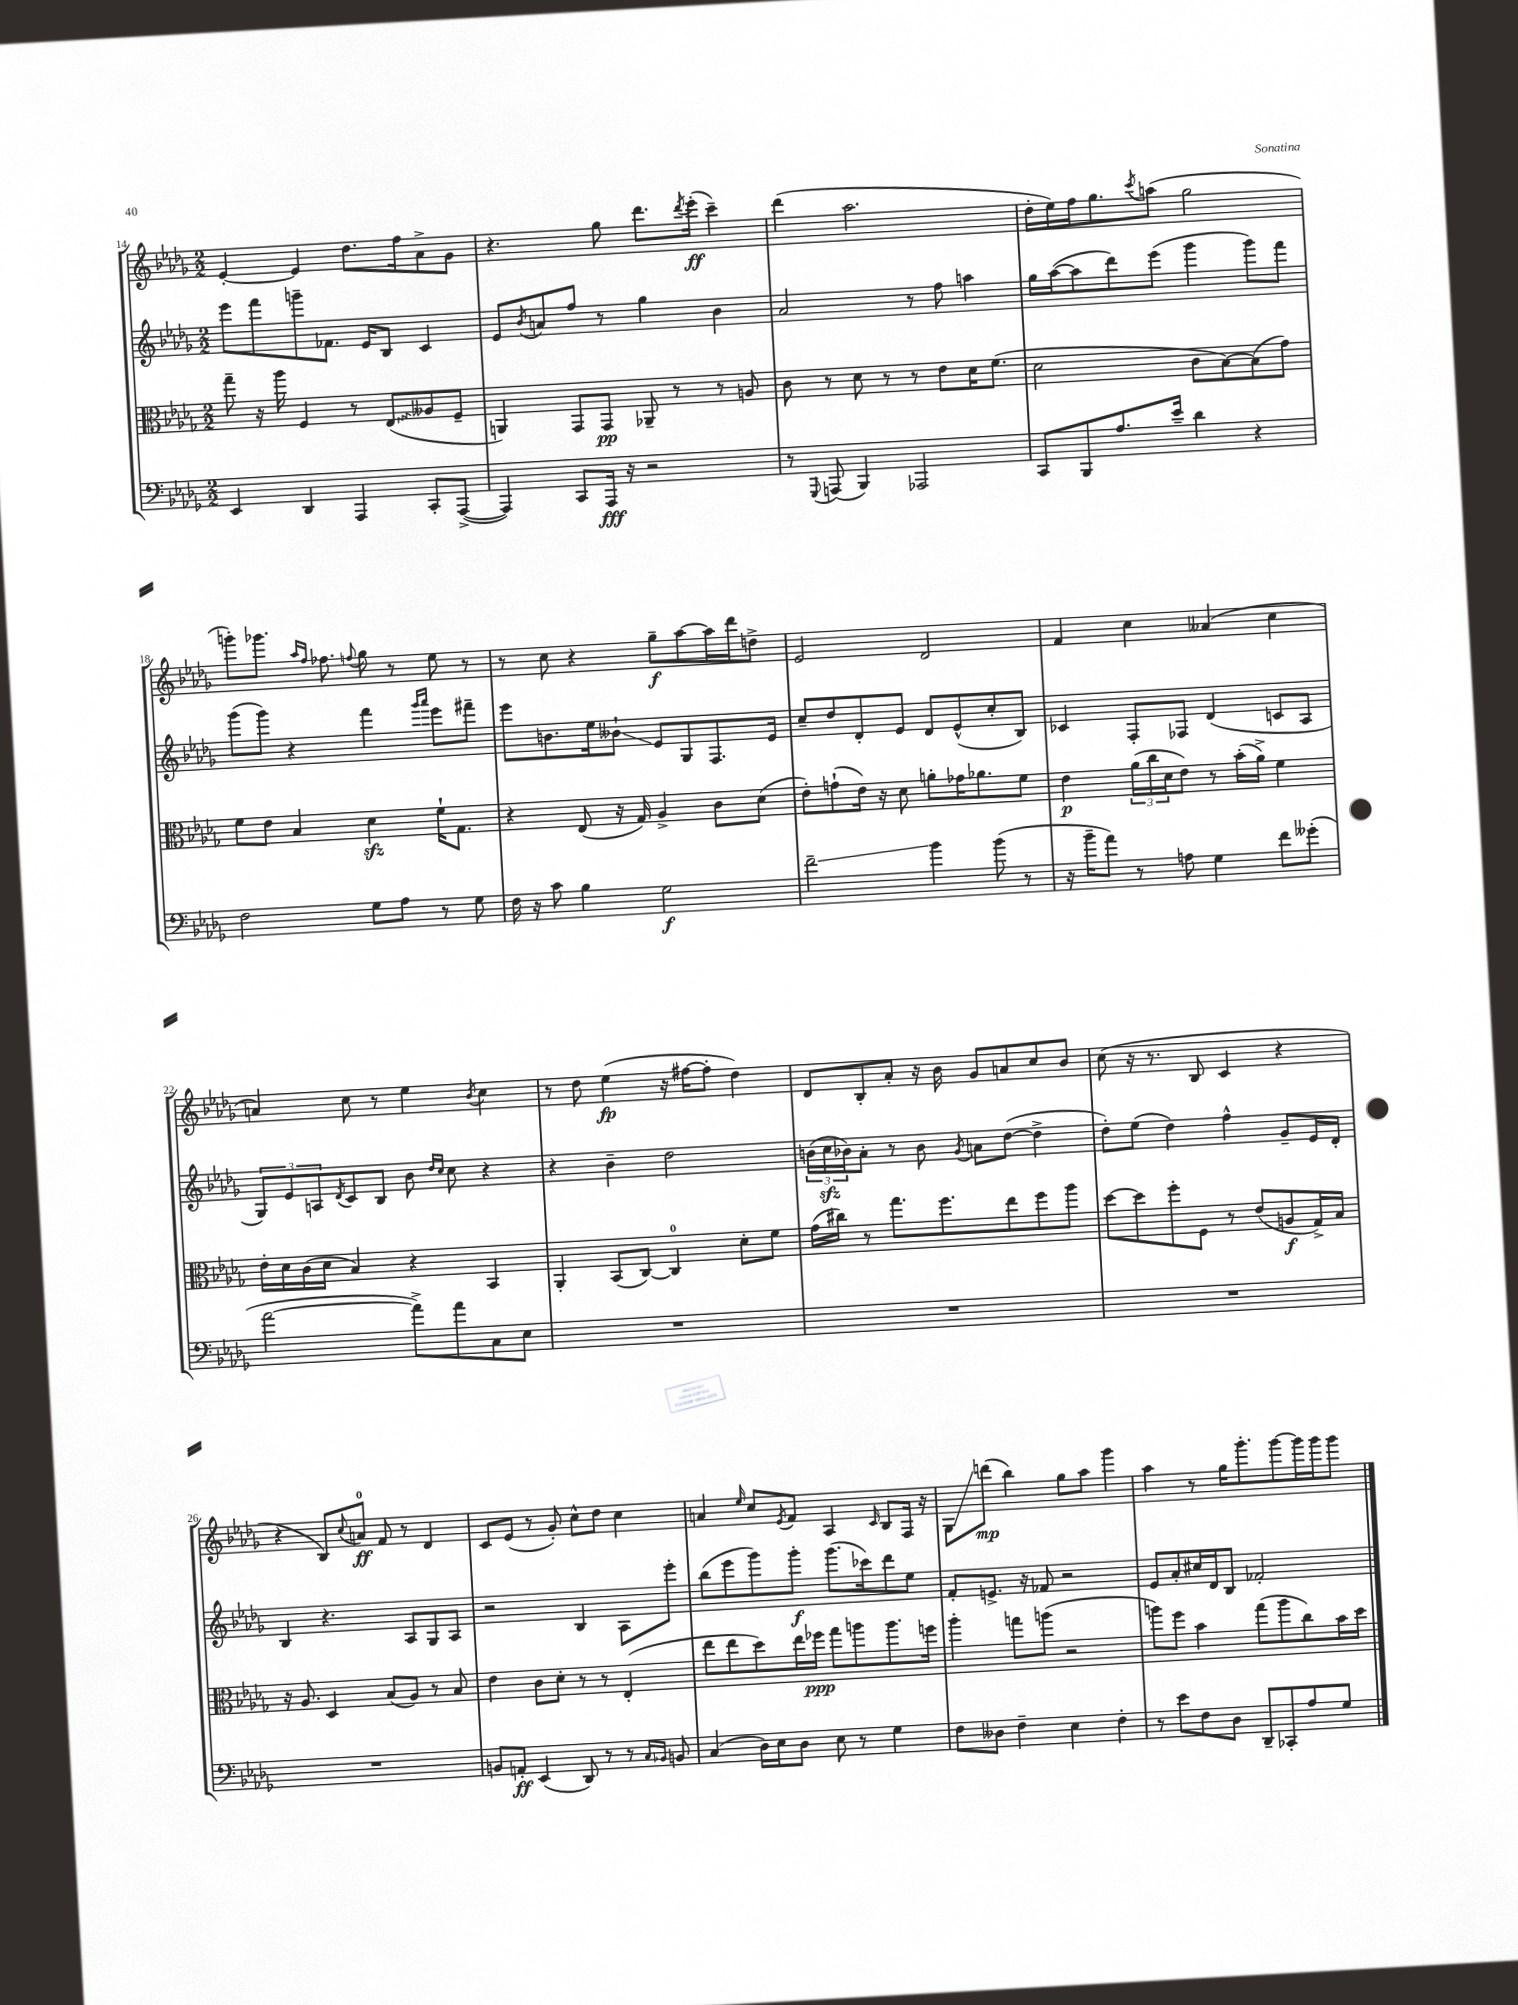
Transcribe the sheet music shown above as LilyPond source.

<<
\new StaffGroup <<
\new Staff = "s0" {
    \clef treble \key des \major \numericTimeSignature \time 2/2
    ees'4~-. ees'4 des''8. f''16 aes'8-> ges'8 |
    r4. ges''8 des'''8. \acciaccatura { des'''8 } ees'''16-.\ff( c'''4--) |
    des'''4( aes''2. |
    des''16-. ees''16) f''16 ges''8. \acciaccatura { c'''8 } a''8( ges''2 |
    g'''8-.) ges'''8. \grace { aes''16 f''16 } fes''8. \appoggiatura { f''8 } ges''8 r8 ees''8 r8 |
    r8 c''8 r4 ges''8--\f aes''8~ aes''16 des'''16 d''8-> |
    ees'2 des'2 |
    f'4 c''4 aeses'4( c''4 |
    a'4) c''8 r8 ees''4 \acciaccatura { bes'8 } c''4 |
    r8 des''8 ees''4\fp( r16 fis''16~ fis''8-. des''4) |
    des'8 bes8-. aes'8-. r16 bes'16 ges'8 a'8 c''8 bes'8 |
    c''8( r16 r8. bes8 c'4 r4 |
    r4 bes8) \appoggiatura { c''8 } a'8-0\ff f'8 r8 des'4 |
    c'8 ees'8( r8 ges'8-.) c''8-^ des''8 c''4 |
    a'4 \grace { ees''16 } c''8 \acciaccatura { ees'8 } f'8 aes4 \grace { c'16 } bes8 f16 r16 |
    ges8\glissando d'''8\mp( bes''4) ges''8 aes''8 ges'''4 |
    aes''4 r8 ges''16 ges'''8.-. ges'''8~ ges'''16 ges'''16 ges'''8 \bar "|." |
}
\new Staff = "s1" {
    \clef treble \key des \major \numericTimeSignature \time 2/2
    ees'''8 f'''8 g'''8-- fes'8. ees'16 bes8 c'4 |
    ees'8 \acciaccatura { bes'8 } a'8 f''8 r8 ges''4 bes'4 |
    aes'2 r8 f''8 a''4 |
    ges''16 aes''16~( aes''8 des'''8) ees'''8( ges'''4 ges'''8) f'''8 |
    ges'''8( ges'''8) r4 f'''4 \grace { ges'''16 aes'''16 } ees'''8 fis'''8-- |
    ees'''8 b'8. ees''16 beses'8-!\glissando ees'8 ges8 f8. ees'16 |
    c''8-- des''8 des'8-. ees'8 des'8 ees'8-^( c''8-. bes8) |
    ces'4 f8-. fes8 des'4( c'8 aes8 |
    \tuplet 3/2 { ges8) ees'8 a8 } \acciaccatura { des'8 } c'8 bes8 bes'8 \grace { des''16 c''16 } c''8 r4 |
    r4 bes'4-- des''2 |
    \tuplet 3/2 { b'16( c''16\sfz bes'16) } aes'8-. r8 bes'8 \acciaccatura { ges'8 } a'8 des''8~( des''4-> |
    des''8-.) ees''8( des''4) f''4-^ ges'8-- ees'16 des'16-. |
    bes4 r4. aes8 ges8 aes8 |
    r2 bes4 aes8 ees'''8-. |
    bes''8( ees'''8 ges'''8) ges'''8-.\f ges'''8.( ces'''16) des'''8 ees''8 |
    f'8-. e'8.-> r16 fes'8 r2 |
    ees'8 aes'8-. cis''16 des'16 bes8 fes'2-. \bar "|." |
}
\new Staff = "s2" {
    \clef alto \key des \major \numericTimeSignature \time 2/2
    ges''8-- r16 aes''16 f4 r8 \once \override Glissando.style = #'zigzag ees8\glissando( aeses8 f8-- |
    a,4) ges,8 ges,8\pp aes,8-- r8 r8 a8 |
    c'8 r8 des'8 r8 r8 ees'8 des'16 f'8.( |
    des'2 c'8 bes8~) bes8( ges'8) |
    f'8 ees'8 bes4 des'4\sfz f'16-! ges8. |
    r4 ees8( r16 ges16) aes4-> c'8 des'8( |
    ees'8-.) g'8-!( ees'16) r16 des'8 a'8-. ges'16 aes'8. f'8 |
    ees'4\p \tuplet 3/2 { aes'16( c''16 des'16 } ees'8) r8 bes'16-.( aes'16->) f'4 |
    ees'16-. des'16 c'16( des'16 bes4) r4 bes,4 |
    aes,4-. bes,8( c8~) c4-0 des'8-. f'8 |
    ges'16( cis''16) r8 ges''8. f''8. ees''8 f''8 aes''8 |
    des''8~ des''8 f''8-. f8 r8 ees'8( a8\f ges16->) bes16 |
    r16 aes8. des4 bes8( aes8) r8 bes8 |
    ees'4 c'8 des'8-. r8 r8 ees4-.( |
    ees''8 ees''8 des''8) ees''16 fes''16\ppp ges''8 a''8 a''8. f''16 |
    aes''4-. g''8 a''8( r2 |
    a''8) f''8 bes'4 ges''8( a''8 c''8) bes'16 des''16 \bar "|." |
}
\new Staff = "s3" {
    \clef bass \key des \major \numericTimeSignature \time 2/2
    ees,4 des,4 aes,,4 c,8-. aes,,8~->( |
    aes,,4) c,8 aes,,16\fff r16 r2 |
    r8 \appoggiatura { ges,,8 } a,,8( bes,,4) aes,,2 |
    c,8 bes,,8 aes8. ees'16-- des'4 r4 |
    f2 ges8 aes8 r8 ges8 |
    f16 r16 c'8 bes4 ges2\f |
    f'2--\glissando bes'4 bes'8( r8 |
    r16 bes'16-- aes'8) r8 a8 ges4 f'8 geses'8-.( |
    aes'2~ aes'8->) aes'8 c8 ees8 |
    R1 |
    R1 |
    R1 |
    R1 |
    b,8 a,8-.\ff ees,4( des,8) r8 r8 \grace { c16 bes,16 } b,8 |
    c4( des16) ees16 des8 ees8 r8 ges4 |
    f8 deses8 f4-- ees4 f4-. |
    r8 ees'8 f8 des8 des,8-- ces,8-. aes8 ges8 \bar "|." |
}
>>
>>
\layout { \context { \Score currentBarNumber = #14 } }
